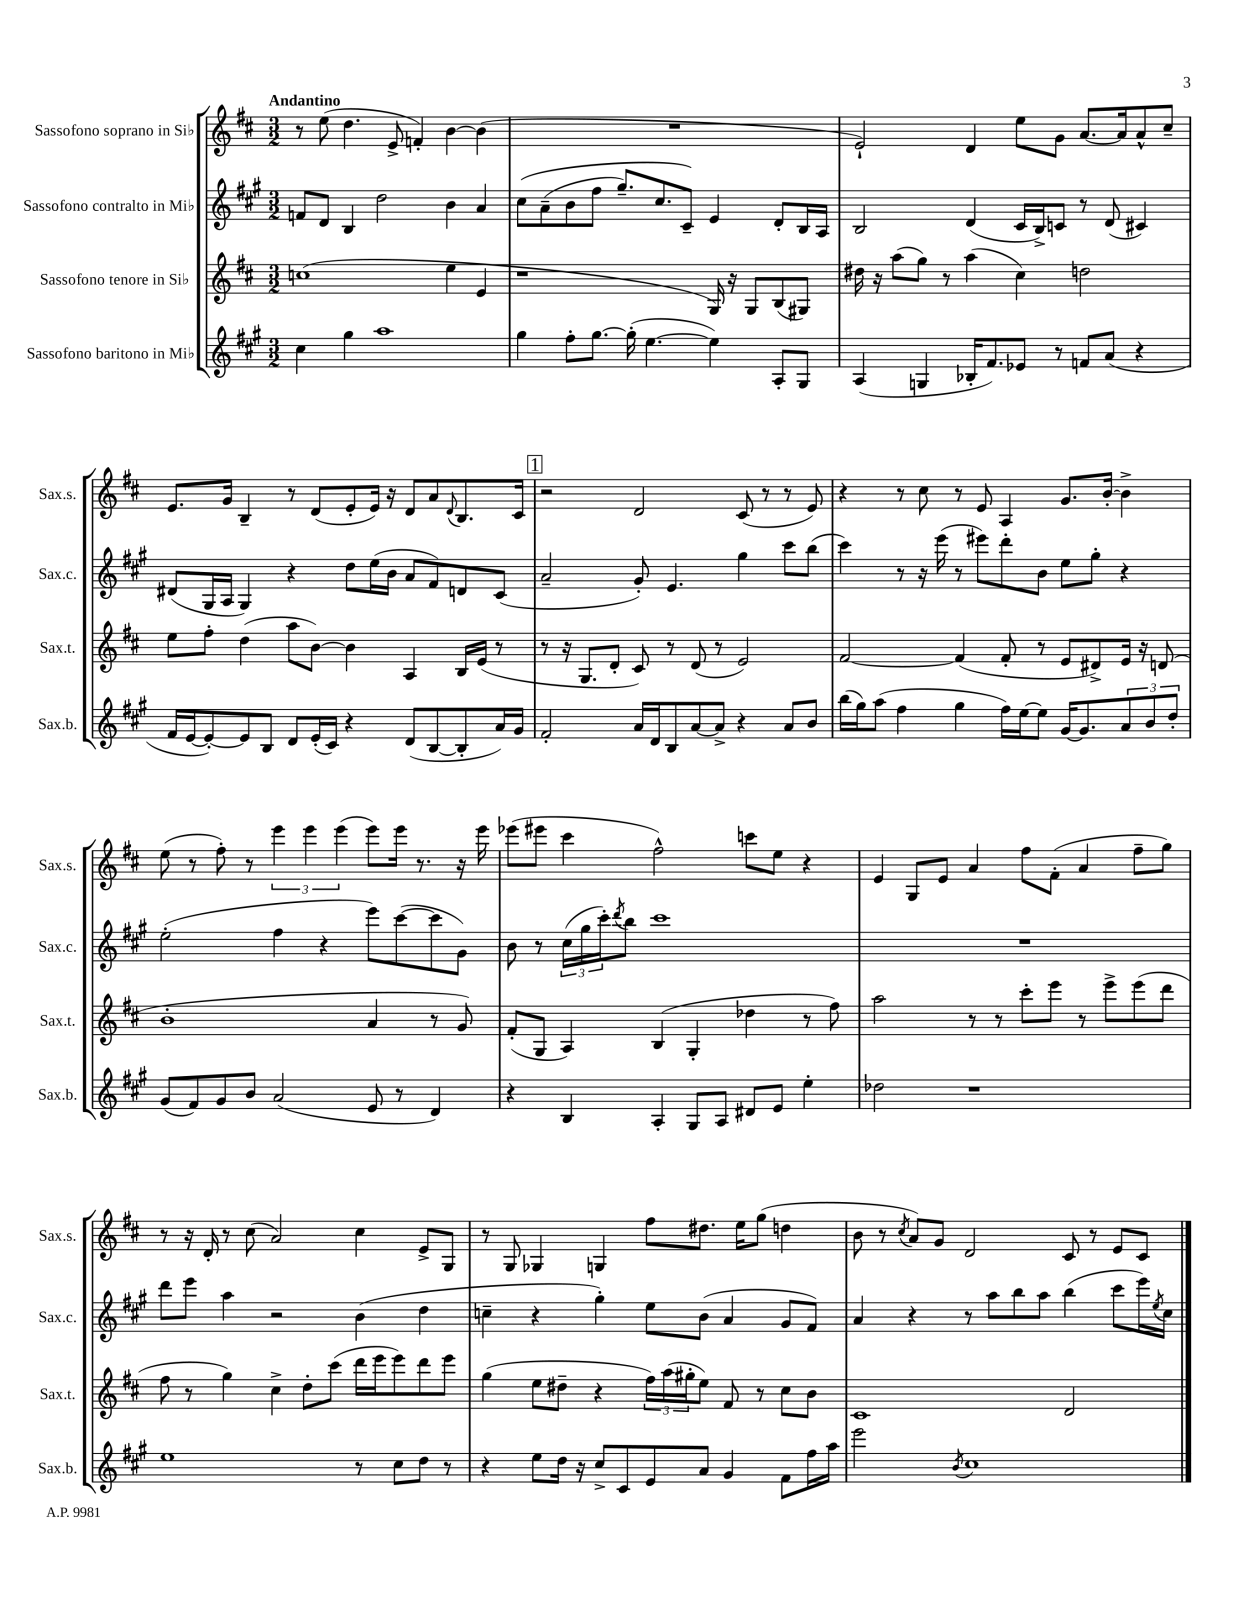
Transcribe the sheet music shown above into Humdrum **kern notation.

**kern	**kern	**kern	**kern
*staff4	*staff3	*staff2	*staff1
*clefG2	*clefG2	*clefG2	*clefG2
*k[f#c#g#]	*k[f#c#]	*k[f#c#g#]	*k[f#c#]
*M3/2	*M3/2	*M3/2	*M3/2
4cc#	(1cc	8f	8r
.	.	8d	(8ee
4gg#	.	4B	4.dd
1aa	.	2dd	.
.	.	.	8e^
.	.	.	4f')
.	4ee	4b	[4b
.	4e	4a	(4b]
=	=	=	=
4gg#	1r	&(8cc#	1.r
.	.	(8a~	.
8ff#'	.	8b	.
[8.gg#	.	8ff#	.
.	.	8.gg#~)	.
(16gg#']	.	.	.
[4.ee	.	.	.
.	.	8.cc#	.
.	.	8c#~&)	.
4ee])	16G)	4e	.
.	16r	.	.
.	8G	.	.
8A'	(8B	8d'	.
8G#	8G#)	16B	.
.	.	16A	.
=	=	=	=
(4A	16dd#	2B	2e`)
.	16r	.	.
.	(8aa	.	.
4G	8gg)	.	.
.	8r	.	.
16B-'	(4aa	(4d	4d
8.f#)	.	.	.
8e-	4cc#)	16c#	8ee
.	.	16B^)	.
8r	.	8c	8g
8f	2dd	8r	[8.a
(8a	.	(8d	.
.	.	.	16a]
4r	.	4c#)	8a^^
.	.	.	8cc#~
=	=	=	=
16f#	8ee	(8d#	8.e
[16e	.	.	.
8e'_)	8ff#'	16G#	.
.	.	16A	16g
8e]	(4dd	4G#)	4B~
8B	.	.	.
8d	8aa	4r	8r
(16e'	[8b)	.	(8d
16c#)	.	.	.
4r	4b]	8dd	8e'
.	.	(16ee	16e)
.	.	16b	16r
(8d	4A	8a	8d
[8B	.	8f#)	8a
.	.	.	8qqd
8B']	16B	8d	8.B
.	(16e	.	.
16a)	8r	(8c#	.
16g#	.	.	16c#
=	=	=	=
2f#'	8r	2a~	2r
.	16r	.	.
.	8.G	.	.
.	8d'	.	.
16a	8c#)	8g#')	2d
16d	.	.	.
8B	8r	4.e	.
[8a	(8d	.	.
8a^]	8r	.	.
4r	2e)	4gg#	(8c#
.	.	.	8r
8a	.	8ccc#	8r
8b	.	(8bb	8e)
=	=	=	=
(16bb	[2f#	4ccc#)	4r
16gg#)	.	.	.
(8aa	.	.	.
4ff#	.	8r	8r
.	.	16r	8cc#
.	.	(16eee	.
4gg#	(4f#]	8r	8r
.	.	8eee#)	8e
16ff#)	8f#'	8ddd'	4A
[16ee	.	.	.
8ee]	8r	8b	.
[16g#	8e	8ee	8.g
8.g#]	.	.	.
.	8d#^)	8gg#'	.
.	.	.	[16b'
12a	16e	4r	4b^]
.	16r	.	.
12b	.	.	.
.	(8d	.	.
12dd'	.	.	.
=	=	=	=
(8g#	1b'	(2ee'	(8ee
8f#)	.	.	8r
8g#	.	.	8ff#')
8b	.	.	8r
(2a	.	4ff#	6eee
.	.	.	6eee
.	.	4r	.
.	.	.	(6eee
8e	4a	8eee)	8eee)
8r	.	([8ccc#	16eee
.	.	.	8.r
4d)	8r	8ccc#]	.
.	8g)	8g#)	16r
.	.	.	16eee
=	=	=	=
4r	(8f#'	8b	(8eee-
.	8G	8r	8eee#
4B	4A)	(24cc#	4ccc#
.	.	24gg#	.
.	.	24ccc#')	.
.	.	8qddd	.
.	.	8bb	.
4A'	(4B	1ccc#	2ff#^^)
8G#	4G'	.	.
8A	.	.	.
8d#	4dd-	.	8ccc
8e	.	.	8ee
4ee'	8r	.	4r
.	8ff#)	.	.
=	=	=	=
2dd-	2aa	1.r	4e
.	.	.	8G
.	.	.	8e
1r	8r	.	4a
.	8r	.	.
.	8ccc#'	.	8ff#
.	8eee	.	(8f#'
.	8r	.	4a
.	8eee^	.	.
.	(8eee	.	8ff#~
.	8ddd	.	8gg)
=	=	=	=
1ee	8ff#	8ddd	8r
.	8r	8eee	16r
.	.	.	16d'
.	4gg)	4aa	8r
.	.	.	(8cc#
.	4cc#^	2r	2a)
.	8dd'	.	.
.	(8ccc#	.	.
8r	16ddd	(4b	4cc#
.	16eee	.	.
8cc#	8eee)	.	.
8dd	8ddd	4dd	8e^
8r	8eee	.	8G
=	=	=	=
4r	(4gg	4cc~	8r
.	.	.	8G
8ee	8ee	4r	4G-
16dd	8dd#~	.	.
16r	.	.	.
8cc#^	4r	4gg#')	4G
8c#	.	.	.
8e	24ff#)	8ee	8ff#
.	(24aa	.	.
.	24gg#'	.	.
8a	8ee)	(8b	8.dd#
4g#	8f#	4a	.
.	.	.	16ee
.	8r	.	(8gg
8f#	8cc#	8g#	4dd
16ff#	8b	8f#)	.
16aa	.	.	.
=	=	=	=
2eee	1c#	4a	8b
.	.	.	8r
.	.	.	8qcc#
.	.	4r	8a)
.	.	.	8g
8qb	.	.	.
1cc#	.	8r	2d
.	.	8aa	.
.	.	8bb	.
.	.	8aa	.
.	2d	(4bb	8c#
.	.	.	8r
.	.	8ccc#	8e
.	.	16eee)	8c#
.	.	8qee	.
.	.	16cc#	.
==	==	==	==
*-	*-	*-	*-
